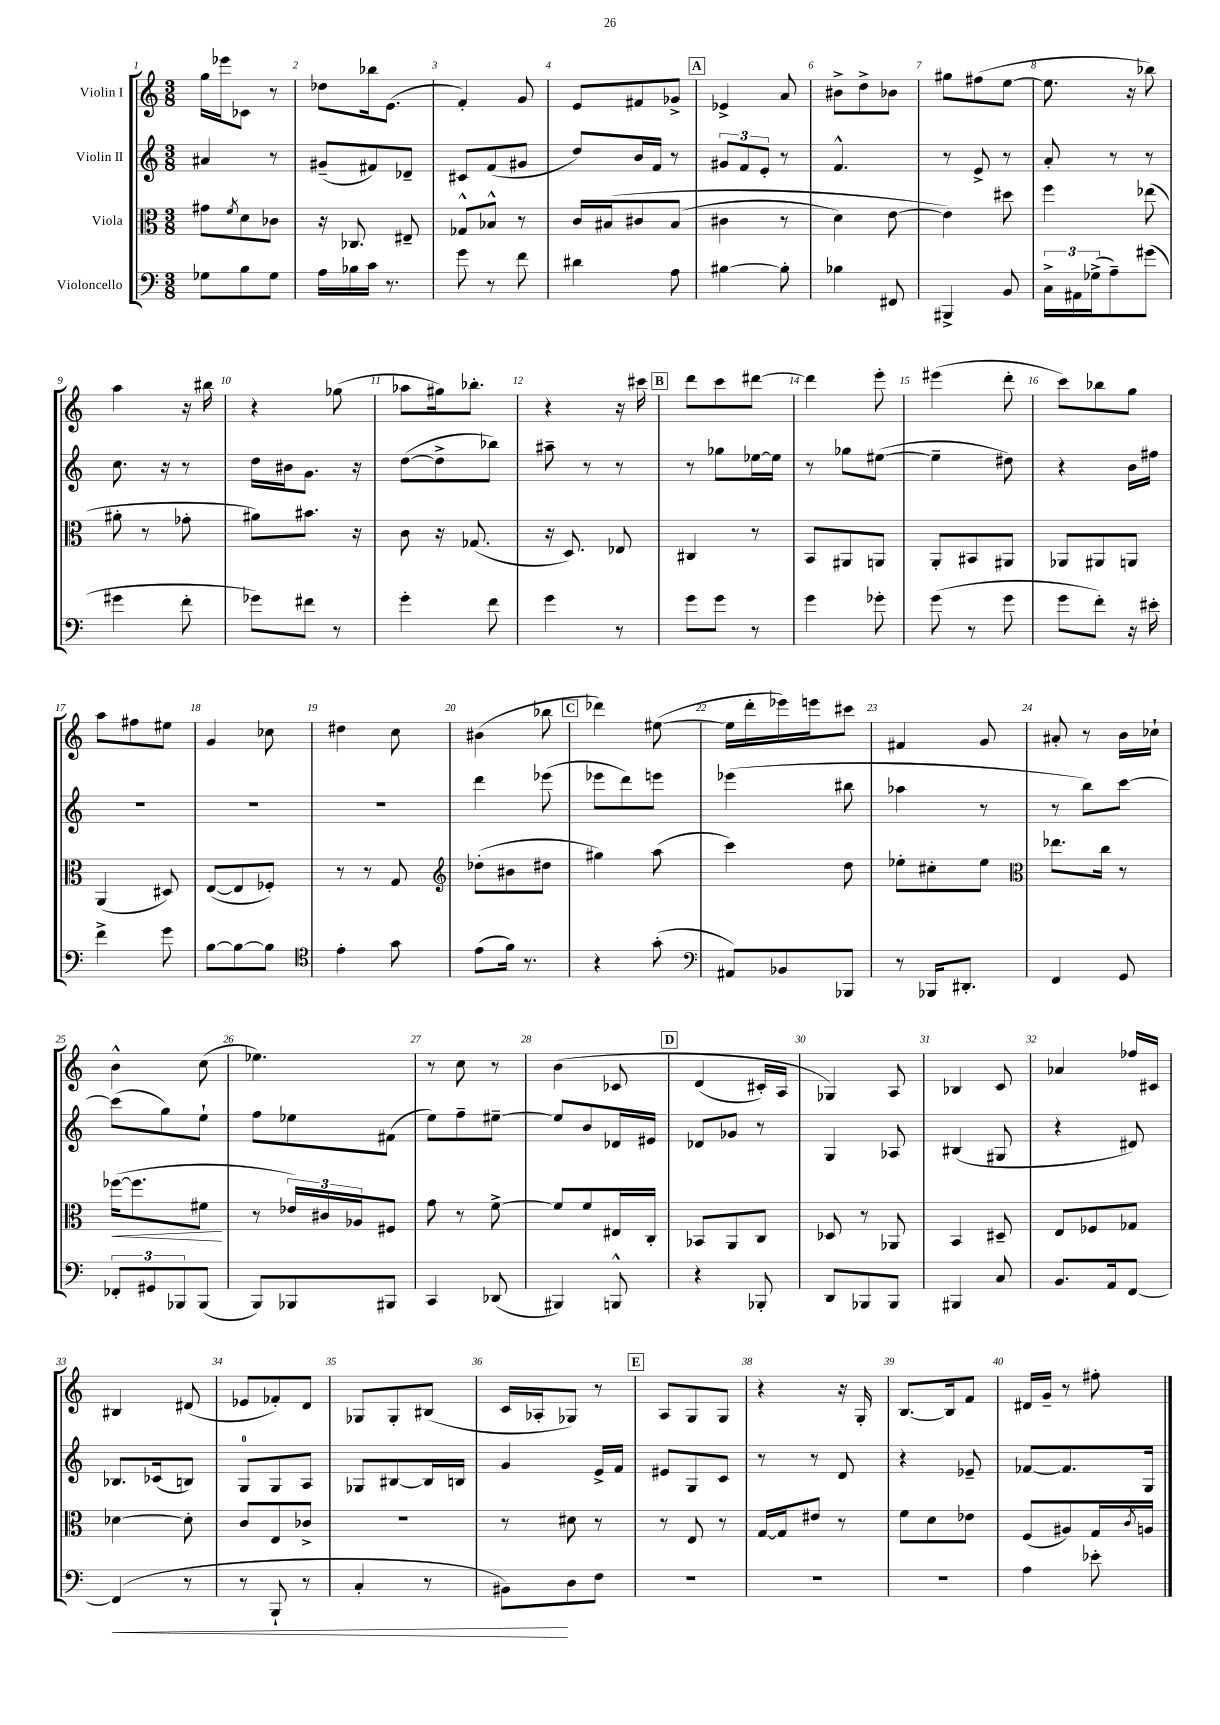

**kern	**dynam	**kern	**dynam	**kern	**kern
*part4	*part4	*part3	*part3	*part2	*part1
*staff4	*staff4	*staff3	*staff3	*staff2	*staff1
*I"Violoncello	*	*I"Viola	*	*I"Violin II	*I"Violin I
*clefF4	*	*clefC3	*	*clefG2	*clefG2
*k[]	*	*k[]	*	*k[]	*k[]
*M3/8	*	*M3/8	*	*M3/8	*M3/8
=1	=1	=1	=1	=1	=1
8G-X\L	.	8g#X\L	.	4a#X/	16gg\LL
.	.	.	.	.	16eee-X\J
.	.	8qf/	.	.	.
8B\	.	8d\	.	.	8c-X\J
8G-\J	.	8c-X\J	.	8r	8r
=2	=2	=2	=2	=2	=2
16A\LL	.	16r	.	(8g#X~/L	8dd-X\L
16B-X\	.	8.C-X/	.	.	.
16c\JJ	.	.	.	8f#X/)	16bb-X\k
8.r	.	.	.	.	(8.e\J
.	.	8E#X~/	.	8d-X~/J	.
=3	=3	=3	=3	=3	=3
8g\	.	8G-X^^/L	.	8c#X/L	4f'/)
8r	.	8B-X^^/J	.	(8f/	.
8f\	.	8r	.	8g#X/J	8g/
=4	=4	=4	=4	=4	=4
4d#X\	.	16c/LL	.	8dd/L)	8e/L
.	.	(16B#X/J	.	.	.
.	.	8c#X/	.	16b/L	8f#X/
.	.	.	.	16f/JJ	.
8A\	.	(8B#/J	.	8r	8g-X^/J
!!LO:REH:place=s1:t=A
=5	=5	=5	=5	=5	=5
[4B#X\	.	4c#X\	.	12g#X/L	4e-X^/
.	.	.	.	12f/	.
.	.	.	.	12e'/J	.
8B#'\]	.	8r	.	8r	8a/
=6	=6	=6	=6	=6	=6
4B-X\	.	4d\)	.	4.f^^/	8b#X^\L
.	.	.	.	.	8dd^\
8FF#X/	.	[8e\	.	.	8b-X\J
=7	=7	=7	=7	=7	=7
4BBB#X^/	.	4e\])	.	8r	8gg#X\L
.	.	.	.	8e^/	(8ff#X\
8BB/	.	8dd#X\	.	8r	[8ee\J
=8	=8	=8	=8	=8	=8
24C^\LL	.	4ff\	.	8a'/	8.ee\]
24AA#X\	.	.	.	.	.
(24G-X^\J	.	.	.	.	.
8A~\)	.	.	.	8r	.
.	.	.	.	.	16r
(8g#X\J	.	(8ee-X\	.	8r	8bb-X\)
!!LO:LB:g=z
=9	=9	=9	=9	=9	=9
4g#X\	.	8a#X'\	.	8.cc\	4aa\
.	.	8r	.	.	.
.	.	.	.	16r	.
8f'\	.	8g-X'\	.	8r	16r
.	.	.	.	.	16bb#X\
=10	=10	=10	=10	=10	=10
8g-X\L)	.	8a#X\L)	.	16dd\LL	4r
.	.	.	.	16b#X\J	.
8f#X\J	.	8.b#X\J	.	8.g\J	.
8r	.	.	.	.	(8gg-X\
.	.	16r	.	16r	.
=11	=11	=11	=11	=11	=11
4g'\	.	8c\	.	([8dd\L	8aa-X\L
.	.	16r	.	8dd^\]	16gg#X\k)
.	.	(8.G-X/	.	.	8.bb-X'\J
8f\	.	.	.	8bb-X\J)	.
=12	=12	=12	=12	=12	=12
4g\	.	16r	.	8aa#X~\	4r
.	.	8.D/)	.	.	.
.	.	.	.	8r	.
8r	.	8E-X/	.	8r	16r
.	.	.	.	.	16ccc#X\
!!LO:REH:place=s1:t=B
=13	=13	=13	=13	=13	=13
8g\L	.	4C#X/	.	8r	8ddd\L
8g\J	.	.	.	8gg-X\L	8ccc\
8r	.	8r	.	[16ee-X\L	[8ddd#X\J
.	.	.	.	16ee-\JJ]	.
=14	=14	=14	=14	=14	=14
4g\	.	8BB/L	.	8r	4ddd#\]
.	.	8AA#X/	.	8gg-X\L	.
8g-X'\	.	8AAn/J	.	([8ee#X\J	8eee'\
=15	=15	=15	=15	=15	=15
(8g\	.	8AA'/L	.	4ee#~\]	(4eee#X\
8r	.	8BB#X/	.	.	.
8g\	.	8AA#X/J	.	8dd#X\)	8ddd'\
=16	=16	=16	=16	=16	=16
8g\L	.	8AA-X/L	.	4r	8ccc\L)
8f'\J)	.	8AA#X/	.	.	8bb-X\
16r	.	8AAn/J	.	16b\LL	8gg\J
16e#X'\	.	.	.	16ff#X\JJ	.
!!LO:LB:g=z
=17	=17	=17	=17	=17	=17
4f^\	.	(4AA/	.	4.r	8aa\L
.	.	.	.	.	8ff#X\
8g\	.	8D#X/)	.	.	8ee#X\J
=18	=18	=18	=18	=18	=18
[8B\L	.	([8E/L	.	4.r	4g/
8B\_	.	8E/]	.	.	.
8B\J]	.	8F-X'/J)	.	.	8cc-X\
=19	=19	=19	=19	=19	=19
*clefC4	*	*	*	*	*
4e'\	.	8r	.	4.r	4dd#X\
.	.	8r	.	.	.
8g\	.	8G/	.	.	8cc\
=20	=20	=20	=20	=20	=20
*	*	*clefG2	*	*	*
(8e\L	.	(8dd-X'\L	.	4ddd\	(4b#X\
16f\Jk)	.	8b#X\	.	.	.
8.r	.	.	.	.	.
.	.	8dd#X\J	.	(8eee-X\	8bb-X\
!!LO:REH:place=s1:t=C
=21	=21	=21	=21	=21	=21
4r	.	4gg#X\)	.	8eee-X\L	4ddd-X\)
.	.	.	.	8ddd\)	.
(8g'\	.	(8aa\	.	8eeen\J	([8ee#X\
=22	=22	=22	=22	=22	=22
*clefF4	*	*	*	*	*
8AA#X/L)	.	4ccc\)	.	(4eee-X\	16ee#\LL]
.	.	.	.	.	16ddd'\
8BB-X/	.	.	.	.	16eee-X\)
.	.	.	.	.	16eeen\J
8BBB-X/J	.	8dd\	.	8bb#X\	8ccc#X\J
=23	=23	=23	=23	=23	=23
8r	.	8ee-X'\L	.	4aa-X\	4f#X/
16BBB-X/KL	.	8cc#X'\	.	.	.
8.DD#X'/J	.	.	.	.	.
.	.	8ee-\J	.	8r	8g/
=24	=24	=24	=24	=24	=24
*	*	*clefC3	*	*	*
4FF/	.	8.ee-X\L	.	8r	8a#X'/
.	.	.	.	8bb\L)	8r
.	.	16cc\Jk	.	.	.
8GG/	.	8r	.	[8ccc\J	16b\LL
.	.	.	.	.	16cc-X`\JJ
!!LO:LB:g=z
=25	=25	=25	=25	=25	=25
!	!	!	!LO:HP:b	!	!
12FF-X'/L	.	([16ff-X\KL	<	(8ccc\L]	4b^^\
.	.	8.ff-\]	.	.	.
12GG#X/	.	.	.	.	.
.	.	.	.	8gg\)	.
12BBB-X/	.	.	.	.	.
(8BBB-/J	.	8f#X\J	.	8ee`\J	(8cc\
.	.	.	[	.	.
=26	=26	=26	=26	=26	=26
8BBB/L)	.	8r	.	8ff\L	4.ee-X\)
8BBB-X/	.	24e-X/LL)	.	8ee-X\	.
.	.	24c#X/	.	.	.
.	.	24A-X/J	.	.	.
8BBB#X/J	.	8F#X/J	.	(8f#X\J	.
=27	=27	=27	=27	=27	=27
4CC/	.	8g\	.	8ee\L)	8r
.	.	8r	.	8ff~\	8cc\
(8DD-X/	.	[8f^\	.	[8ee#X~\J	8r
=28	=28	=28	=28	=28	=28
4BBB#X/)	.	8f/L]	.	8ee#/L]	(4b\
.	.	8f/	.	8b/	.
8BBBn^^/	.	16E#X/L	.	16d-X/L	8c-X/
.	.	16C'/JJ	.	16e#X/JJ	.
!!LO:REH:place=s1:t=D
=29	=29	=29	=29	=29	=29
4r	.	8BB-X/L	.	8d-X/L	(4d/
.	.	8AA/	.	8g-X/J	.
8BBB-X'/	.	8C/J	.	8r	16c#X'/LL)
.	.	.	.	.	16A/JJ
=30	=30	=30	=30	=30	=30
8DD/L	.	8D-X/	.	4G/	4G-X/)
8BBB-X/	.	8r	.	.	.
8BBB-/J	.	8AA-X/	.	8A-X/	8A/
=31	=31	=31	=31	=31	=31
4BBB#X/	.	4BB/	.	(4B#X/	4B-X/
8C/	.	8D#X~/	.	8G#X/	8c/
=32	=32	=32	=32	=32	=32
8.BB/L	.	8E/L	.	4r	4a-X/
.	.	8F-X/	.	.	.
16AA/k	.	.	.	.	.
[8FF/J	.	8G-X/J	.	8d#X/)	16ff-X/LL
.	.	.	.	.	16c#X/JJ
!!LO:LB:g=z
=33	=33	=33	=33	=33	=33
!	!LO:HP:b	!	!	!	!
(4FF/]	<	[4d-X\	.	8.B-X/L	4B#X/
.	.	.	.	(16c-X/k	.
8r	.	8d-'\]	.	8Bn/J)	(8d#X/
=34	=34	=34	=34	=34	=34
8r	.	8c/L	.	8G/L	8e-X/L
8BBB`/	.	8E/	.	8G/	8f-X'/)
8r	.	8c-X^/J	.	8A/J	8d/J
=35	=35	=35	=35	=35	=35
4C'/	.	4.r	.	8G-X/L	8G-X/L
.	.	.	.	[8B#X/	8G-'/
8r	.	.	.	16B#/L]	(8B#X/J
.	.	.	.	16Bn/JJ	.
=36	=36	=36	=36	=36	=36
8BB#X\L)	.	8r	.	4g/	16c/LL
.	.	.	.	.	16A-X'/J
8D\	[	8d#X\	.	.	8G-X/J)
8F\J	.	8r	.	16e^/LL	8r
.	.	.	.	16f/JJ	.
!!LO:REH:place=s1:t=E
=37	=37	=37	=37	=37	=37
4.r	.	8r	.	8e#X/L	8A/L
.	.	8E/	.	8G/	8G/
.	.	8r	.	8c/J	8G/J
=38	=38	=38	=38	=38	=38
4.r	.	[16G/LL	.	8r	4r
.	.	16G/J]	.	.	.
.	.	8e#X/J	.	8r	.
.	.	8r	.	8d/	16r
.	.	.	.	.	16G'/
=39	=39	=39	=39	=39	=39
4.r	.	8f\L	.	4r	[8.B/L
.	.	8d\	.	.	.
.	.	.	.	.	16B/k]
.	.	8e-X\J	.	8e-X~/	8f/J
=40	=40	=40	=40	=40	=40
4A\	.	(8F/L	.	[8f-X/L	16d#X/LL
.	.	.	.	.	16g~/JJ
.	.	8A#X/)	.	8.f-/]	8r
8e-X'\	.	16G/L	.	.	8ff#X'\
.	.	8qc/	.	.	.
.	.	16An/JJ	.	16G/Jk	.
==	==	==	==	==	==
*-	*-	*-	*-	*-	*-
